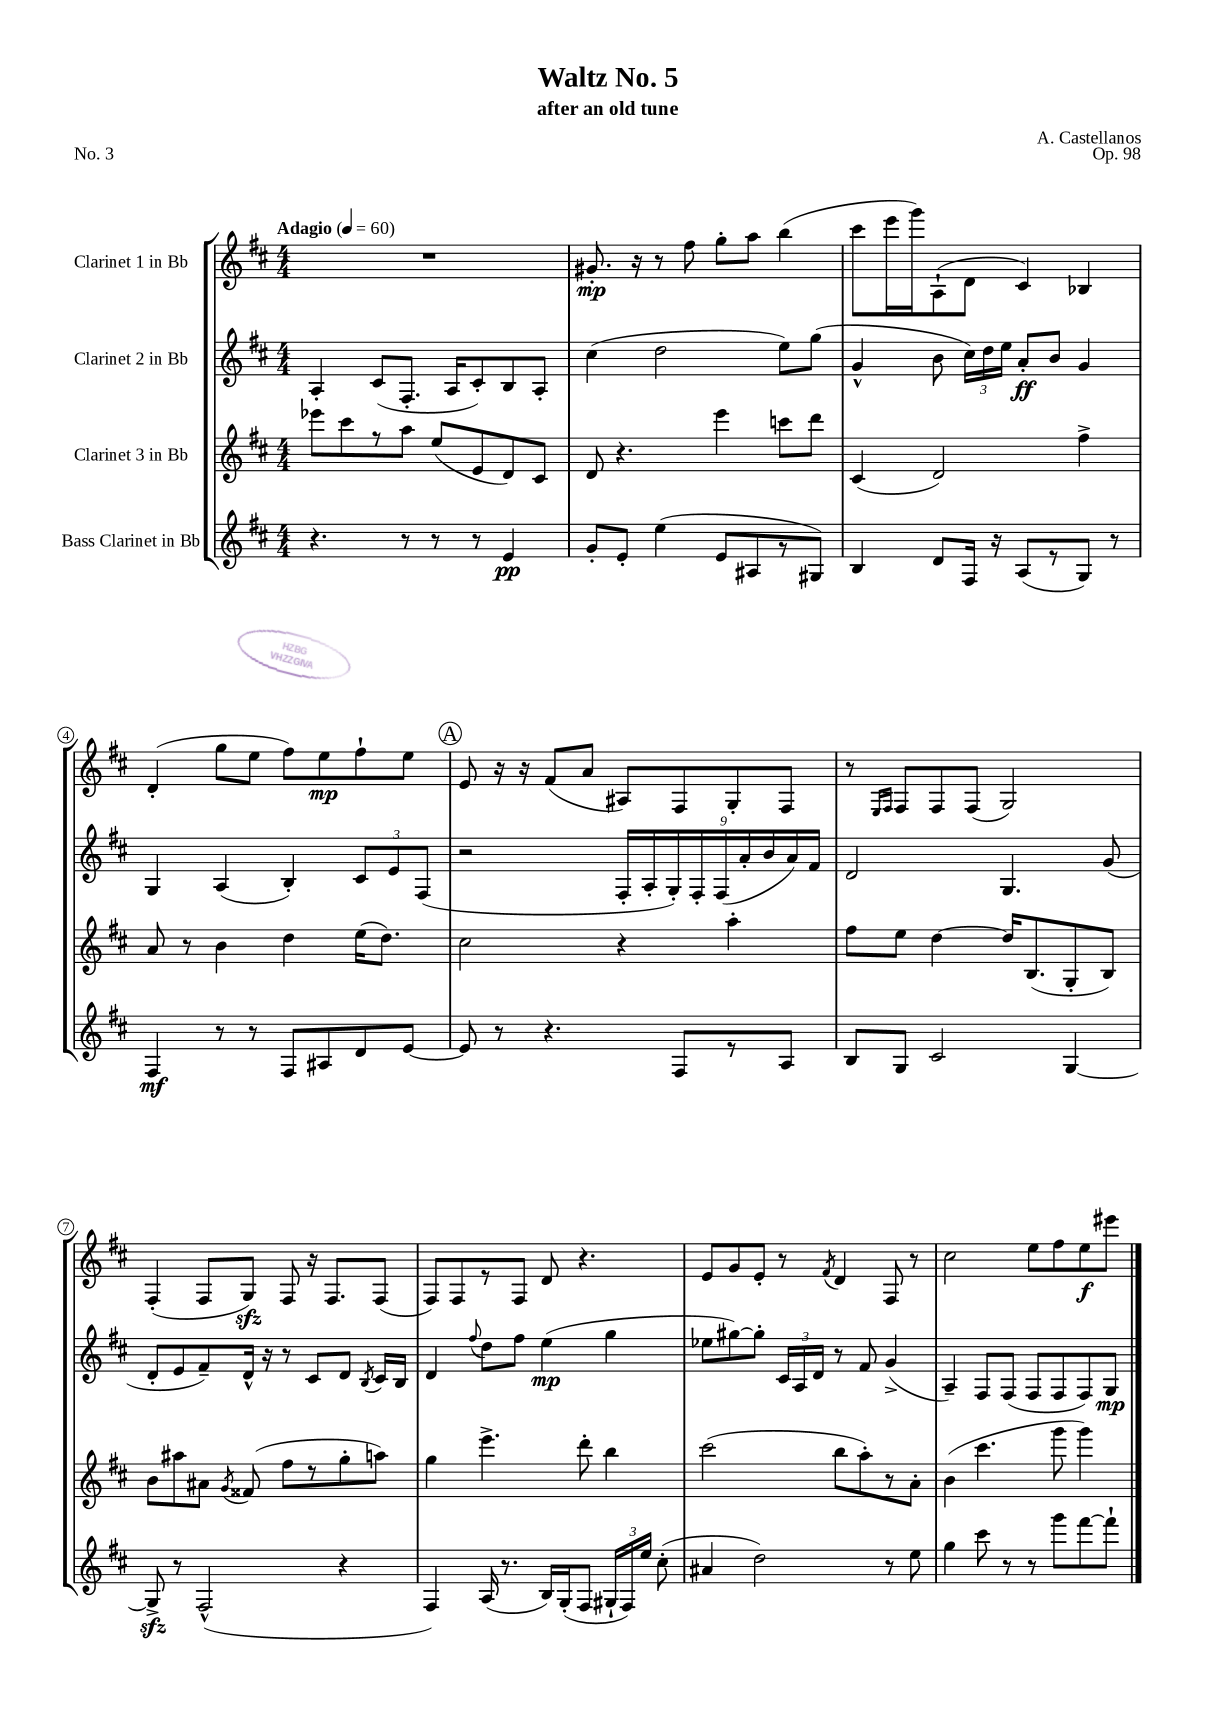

**kern	**kern	**kern	**kern
*staff4	*staff3	*staff2	*staff1
*clefG2	*clefG2	*clefG2	*clefG2
*k[f#c#]	*k[f#c#]	*k[f#c#]	*k[f#c#]
*M4/4	*M4/4	*M4/4	*M4/4
*MM60	*MM60	*MM60	*MM60
4.r	8eee-\L	4A'/	1r
.	8ccc#\	.	.
.	8r	(8c#/L	.
8r	8aa\J	8.F#'/J	.
8r	(8ee/L	.	.
.	.	16A/LK	.
8r	8e/	8c#'/)	.
4e/	8d/)	8B/	.
.	8c#/J	8A'/J	.
=	=	=	=
8g'/L	8d/	(4cc#\	8.g#'/
8e'/J	4.r	.	.
.	.	.	16r
(4ee\	.	2dd\	8r
.	.	.	8ff#\
8e/L	4eee\	.	8gg'\L
8A#/	.	.	8aa\J
8r	8ccc\L	8ee\L)	(4bb\
8G#/J)	8ddd\J	(8gg\J	.
=	=	=	=
4B/	(4c#/	4g^^/	8ccc#\L
.	.	.	16eee\L
.	.	.	16ggg\J)
8d/L	2d/)	8b\	(8A`\
16F#/Jk	.	24cc#\LL)	8d\J
.	.	24dd\	.
16r	.	.	.
.	.	24ee\JJ	.
(8A/L	.	8a'/L	4c#/)
8r	.	8b/J	.
8G/J)	4ff#^\	4g/	4B-/
8r	.	.	.
=	=	=	=
4F#/	8a/	4G/	(4d'/
.	8r	.	.
8r	4b\	(4A/	8gg\L
8r	.	.	8ee\J
8F#/L	4dd\	4B'/)	8ff#\L)
8A#/	.	.	8ee\
8d/	(16ee\LK	12c#/L	8ff#`\
.	8.dd\J)	.	.
.	.	12e/	.
[8e/J	.	.	8ee\J
.	.	(12F#/J	.
=	=	=	=
8e/]	2cc#\	2r	8e/
8r	.	.	16r
.	.	.	16r
4.r	.	.	(8f#/L
.	.	.	8a/J
.	4r	18F#'/LL	8A#/L)
.	.	18A'/	.
.	.	18G'/)	.
8F#/L	.	.	8F#/
.	.	18F#'/	.
.	.	(18F#/	.
8r	4aa'\	.	8G'/
.	.	18a'/	.
.	.	18b/	.
8A/J	.	.	8F#/J
.	.	18a/)	.
.	.	18f#/JJ	.
=	=	=	=
8B/L	8ff#\L	2d/	8r
.	.	.	16qqE/LL
.	.	.	16qqF#/JJ
8G/J	8ee\J	.	8F#/L
2c#/	[4dd\	.	8F#/
.	.	.	(8F#/J
.	16dd/]LK	4.G/	2G/)
.	(8.B/	.	.
[4G/	8G'/	.	.
.	8B/J)	(8g/	.
=	=	=	=
8G^/]	8b\L	8d'/L	(4F#'/
8r	8aa#\	8e/	.
(2F#^^/	8a#\J	8f#~/)	8F#/L
.	8qg/	.	.
.	(8f##/	16d^^/Jk	8G/J)
.	.	16r	.
.	8ff#\L	8r	8F#/
.	8r	8c#/L	16r
.	.	.	8.F#/L
4r	8gg'\	8d/J	.
.	.	8qB/	.
.	8aa\J)	16c#/LL	(8F#/J
.	.	16B/JJ	.
=	=	=	=
4F#/)	4gg\	4d/	8F#/L)
.	.	.	8F#/
.	.	8qqff#/	.
(16A/	4.eee^\	8dd\L	8r
8.r	.	.	.
.	.	8ff#\J	8F#/J
16B/LL)	.	(4ee\	8d/
(16G'/J	.	.	.
8F#/J	8ddd'\	.	4.r
24G#`/LL	4bb\	4gg\	.
24F#/)	.	.	.
24ee/JJ	.	.	.
(8cc#'\	.	.	.
=	=	=	=
4a#/	(2ccc#\	8ee-\L	8e/L
.	.	[8gg#\)	8g/
2dd\)	.	8gg#'\]J	8e'/J
.	.	24c#/LL	8r
.	.	24A/	.
.	.	24d/JJ	.
.	.	.	8qf#/
.	8bb\L	8r	4d/
.	8aa'\)	8f#/	.
8r	8r	(4g^/	8F#/
8ee\	8a'\J	.	8r
=	=	=	=
4gg\	(4b\	4A~/)	2cc#\
8ccc#\	4.ccc#\	8F#/L	.
8r	.	(8F#/J	.
8r	.	8F#/L	8ee\L
8ggg\L	8ggg\	8F#/	8ff#\
[8fff#\	4ggg\)	8F#/)	8ee\
8fff#`\]J	.	8G/J	8eee#\J
==	==	==	==
*-	*-	*-	*-
